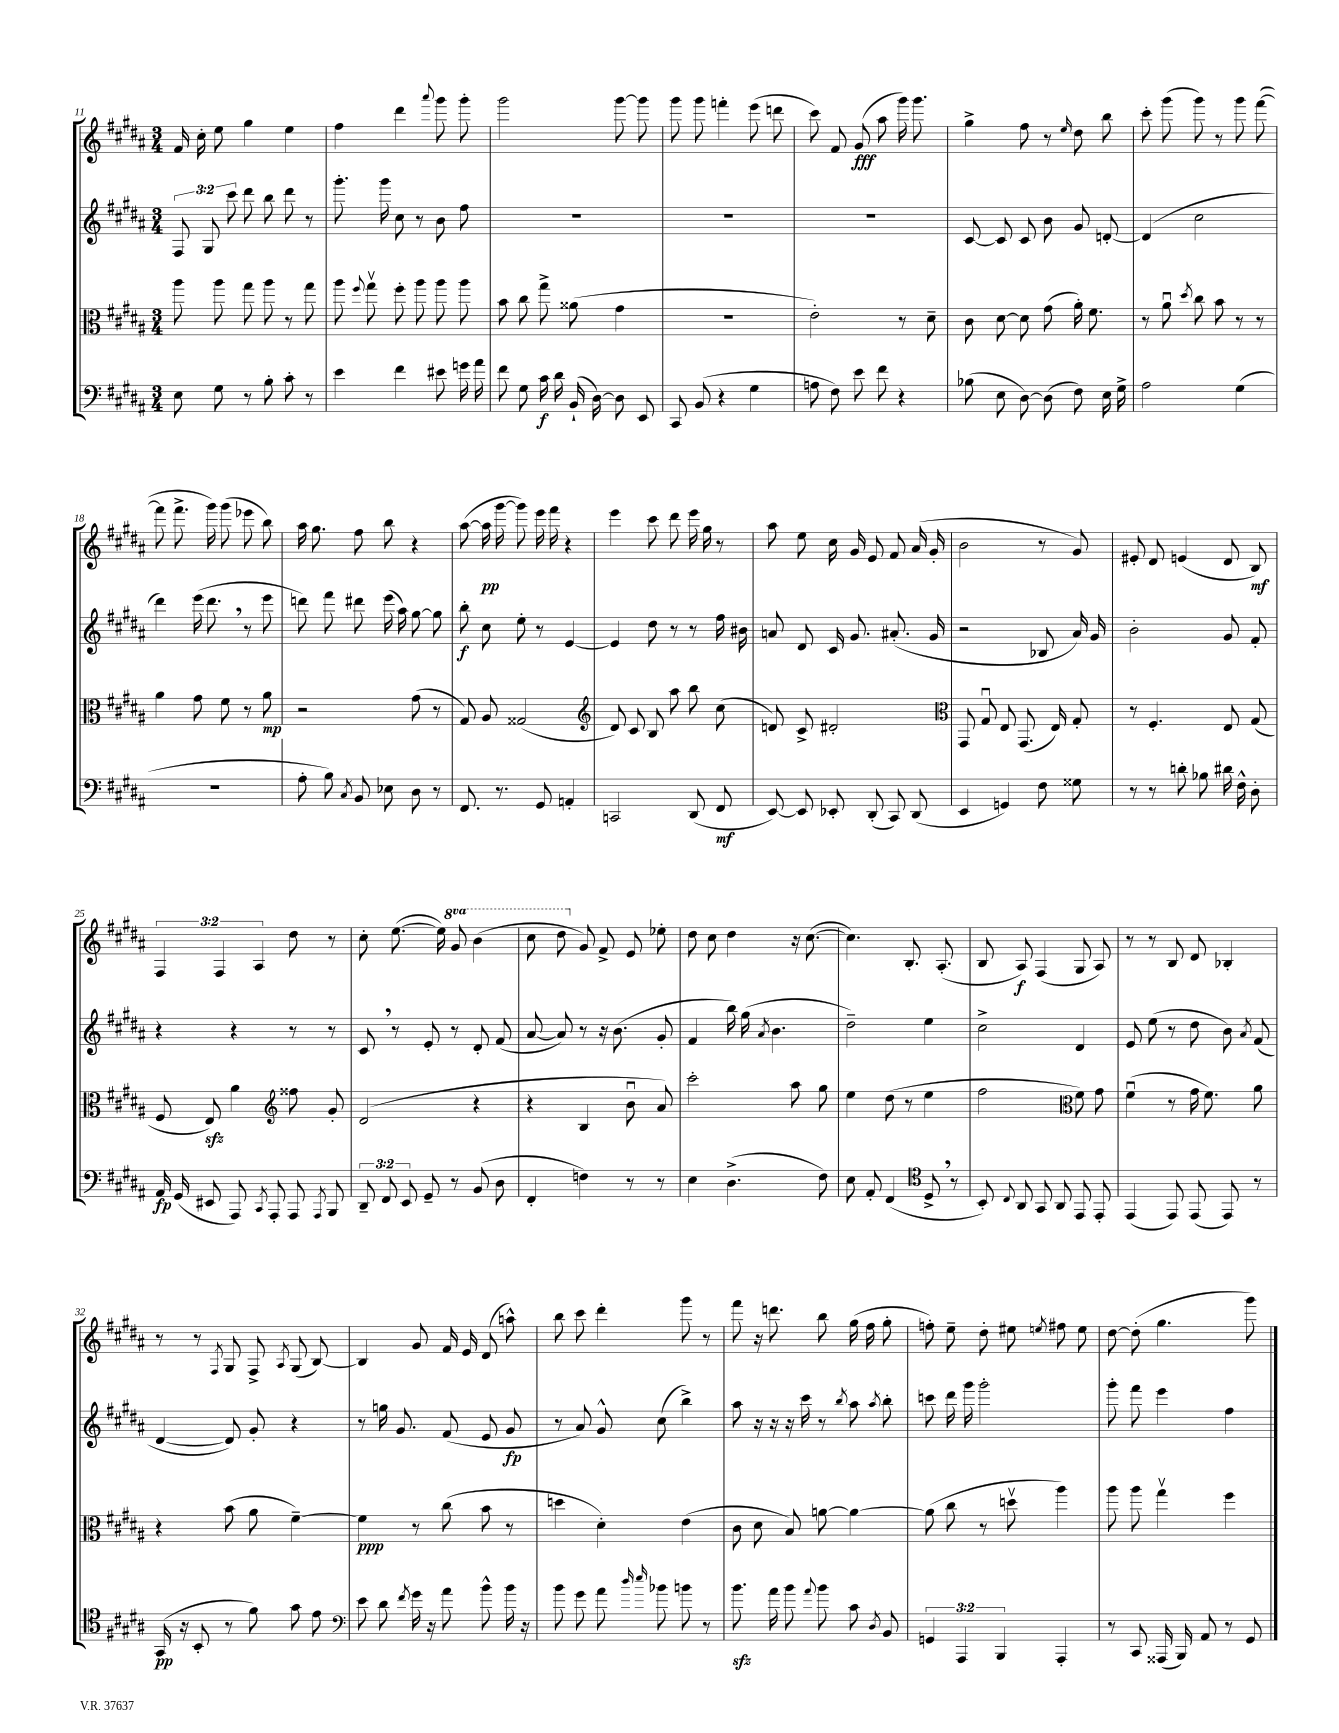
<<
\new StaffGroup <<
\new Staff = "s0" {
    \clef treble \key b \major \numericTimeSignature \time 3/4 \override Staff.TupletNumber.text = #tuplet-number::calc-fraction-text \set Staff.ottavationMarkups = #ottavation-simple-ordinals
    \autoBeamOff fis'16 cis''16-. e''8 gis''4 e''4 |
    fis''4 dis'''4 \appoggiatura { ais'''8 } gis'''8 gis'''8-. |
    gis'''2 gis'''8~ gis'''8 |
    gis'''8 gis'''8 f'''4-. e'''8( d'''8 |
    cis'''8) fis'8 gis'8\fff( ais''8 gis'''16) gis'''8. |
    gis''4-> fis''8 r8 \grace { e''16 } dis''8 b''8 |
    cis'''8-. gis'''8( gis'''8) r8 gis'''8 fis'''8~( |
    fis'''8 fis'''8.-> gis'''16) gis'''8( ees'''8 b''8) |
    ais''16 gis''8. fis''8 b''8 r4 |
    ais''8~( ais''16\pp gis'''16~ gis'''8) e'''16 fis'''16 r4 |
    e'''4 cis'''8 dis'''8 e'''16 gis''16 r8 |
    ais''8 e''8 cis''16 gis'16 e'8 fis'8 ais'16( gis'16-. |
    b'2 r8 gis'8) |
    eis'8-. dis'8 e'4( dis'8 b8\mf) |
    \tuplet 3/2 { fis4 fis4 ais4 } dis''8 r8 |
    cis''8-. e''8.~( e''16) \ottava #1 gis''8 b''4( |
    cis'''8 dis'''8 \ottava #0 gis'8) fis'8-> e'8 ees''8-. |
    dis''8 cis''8 dis''4 r16 cis''8.~( |
    cis''4.) b8.-. ais8.-.( |
    b8 ais8\f) fis4( gis8 ais8) |
    r8 r8 b8 dis'8 bes4-. |
    r8 r8 \acciaccatura { fis8 } gis8 fis8-> \acciaccatura { ais8 } gis8( b8~) |
    b4 gis'8 fis'16 e'16 dis'8( a''8-^) |
    b''8 cis'''8 dis'''4-. gis'''8 r8 |
    fis'''8 r16 d'''8. b''8 gis''16( fis''16 gis''8-. |
    f''8-.) e''8-- dis''8-. eis''8 \acciaccatura { e''8 } fis''8 e''8 |
    dis''8~ dis''8-.( gis''4. gis'''8) \bar "|." |
}
\new Staff = "s1" {
    \clef treble \key b \major \numericTimeSignature \time 3/4 \override Staff.TupletNumber.text = #tuplet-number::calc-fraction-text
    \autoBeamOff \tuplet 3/2 { fis8 gis8 cis'''8 } dis'''8 b''8 dis'''8 r8 |
    gis'''8.-. gis'''16 cis''8 r8 b'8 fis''8 |
    R2. |
    R2. |
    R2. |
    cis'8~ cis'8 cis'8 b'8 gis'8 d'8~-. |
    d'4( cis''2 |
    dis'''4) e'''16( dis'''8. \breathe r8 e'''8 |
    d'''8) fis'''8 dis'''8 e'''16( ais''16) gis''8~ gis''8 |
    b''8-.\f cis''8 e''8-. r8 e'4~ |
    e'4 dis''8 r8 r8 fis''16 bis'16 |
    a'8 dis'8 cis'16 gis'8. ais'8.-.( gis'16 |
    r2 bes8 ais'16) gis'16 |
    b'2-. gis'8 fis'8-. |
    r4 r4 r8 r8 |
    cis'8 \breathe r8 e'8-. r8 dis'8-. fis'8( |
    ais'8~ ais'8) r8 r16 b'8.( gis'8-. |
    fis'4 b''16) gis''16( \acciaccatura { ais'8 } b'4. |
    dis''2--) e''4 |
    cis''2-> dis'4 |
    e'8 e''8( r8 dis''8 b'8) \acciaccatura { ais'8 } fis'8( |
    dis'4~ dis'8) gis'8-. r4 |
    r8 g''16 gis'8. fis'8( e'8 gis'8\fp |
    r8 ais'8) gis'8-^ cis''8( b''4->) |
    ais''8 r16 r16 r16 cis'''16 r8 \acciaccatura { b''8 } ais''8 \acciaccatura { ais''8 } b''8-. |
    c'''8 dis'''16 gis'''16 gis'''2-. |
    gis'''8-. fis'''8 e'''4 fis''4 \bar "|." |
}
\new Staff = "s2" {
    \clef alto \key b \major \numericTimeSignature \time 3/4
    \autoBeamOff ais''8 ais''8 gis''8 ais''8 r8 gis''8 |
    ais''8 \appoggiatura { fis''8 } gis''8\upbow fis''8-. ais''8 ais''8 ais''8 |
    b'8 cis''8 gis''8-> aisis'8( gis'4 |
    R2. |
    e'2-.) r8 dis'8-- |
    cis'8 dis'8~ dis'8 gis'8( ais'16-.) fis'8. |
    r8 ais'8\downbow \acciaccatura { dis''8 } cis''8 b'8 r8 r8 |
    ais'4 gis'8 fis'8 r8 ais'8\mp |
    r2 gis'8( r8 |
    gis8) ais8 gisis2( |
    \clef treble dis'8) cis'8 b8 ais''8 b''8 cis''8( |
    d'8) cis'8-> dis'2-. |
    \clef alto gis,8 gis8\downbow e8 gis,8.( e16) gis8-. |
    r8 fis4.-. e8 gis8( |
    fis8 e8\sfz) ais'4 \clef treble fisis''8 gis'8-. |
    dis'2( r4 |
    r4 b4 b'8\downbow ais'8) |
    cis'''2-. ais''8 gis''8 |
    e''4 dis''8( r8 e''4 |
    fis''2 \clef alto fis'8) gis'8 |
    fis'4\downbow( r8 gis'16 fis'8.) ais'8 |
    r4 b'8( ais'8 fis'4~--) |
    fis'4\ppp r8 cis''8( b'8 r8 |
    d''4 dis'4-.) e'4( |
    cis'8 dis'8 b8) a'8~ a'4~ |
    a'8( cis''8 r8 d''8\upbow ais''4) |
    ais''8 ais''8 gis''4\upbow fis''4 \bar "|." |
}
\new Staff = "s3" {
    \clef bass \key b \major \numericTimeSignature \time 3/4 \override Staff.TupletNumber.text = #tuplet-number::calc-fraction-text
    \autoBeamOff e8 gis8 r8 b8-. cis'8-. r8 |
    e'4 fis'4 eis'8 g'16 ais'16 |
    fis'8 gis8 cis'16\f dis'16 b,16-!( dis16~) dis8 e,8 |
    cis,8 b,8( r4 gis4 |
    a8 fis8) e'8 fis'8 r4 |
    bes8( e8 dis8~) dis8( fis8) e16 gis16-> |
    ais2 gis4( |
    R2. |
    ais8-. b8) \acciaccatura { cis8 } b,8 ees8 dis8 r8 |
    fis,8. r8. gis,8 a,4-. |
    c,2 dis,8( fis,8\mf |
    e,8~) e,8 ees,8-. dis,8-.( cis,8) dis,8( |
    e,4 g,4) fis8 gisis8 |
    r8 r8 d'8-. bes8 dis'16 fis16-^ dis8-. |
    ais,16\fp gis,16( eis,8 ais,,8) \acciaccatura { cis,8 } ais,,8-. ais,,8 \acciaccatura { ais,,8 } b,,8 |
    \tuplet 3/2 { dis,8-- fis,8 e,8 } gis,8-- r8 b,8( dis8 |
    fis,4-. f4) r8 r8 |
    e4 dis4.->( fis8) |
    e8 ais,8-. fis,4( \clef tenor dis8-> \breathe r8 |
    b,8-.) \appoggiatura { cis8 } ais,8 gis,8 ais,8 e,8 e,8-. |
    e,4( e,8) e,8( e,8) r8 |
    gis,16\pp( r16 b,8-. r8 fis'8) gis'8 e'8 |
    \clef bass e'8 dis'8 \acciaccatura { fis'8 } gis'16 r16 ais'8 b'8-^ b'16 r16 |
    b'8 gis'8 ais'8 \grace { dis''16 e''16 } bes'8 b'8 r8 |
    b'8.\sfz ais'16 b'8 \appoggiatura { ais'8 } b'8 cis'8 \acciaccatura { dis8 } b,8 |
    \tuplet 3/2 { g,4 ais,,4 b,,4 } ais,,4-. |
    r8 cis,8 aisis,,16( b,,16) ais,8 r8 gis,8 \bar "|." |
}
>>
>>
\layout { \context { \Score currentBarNumber = #11 } }
